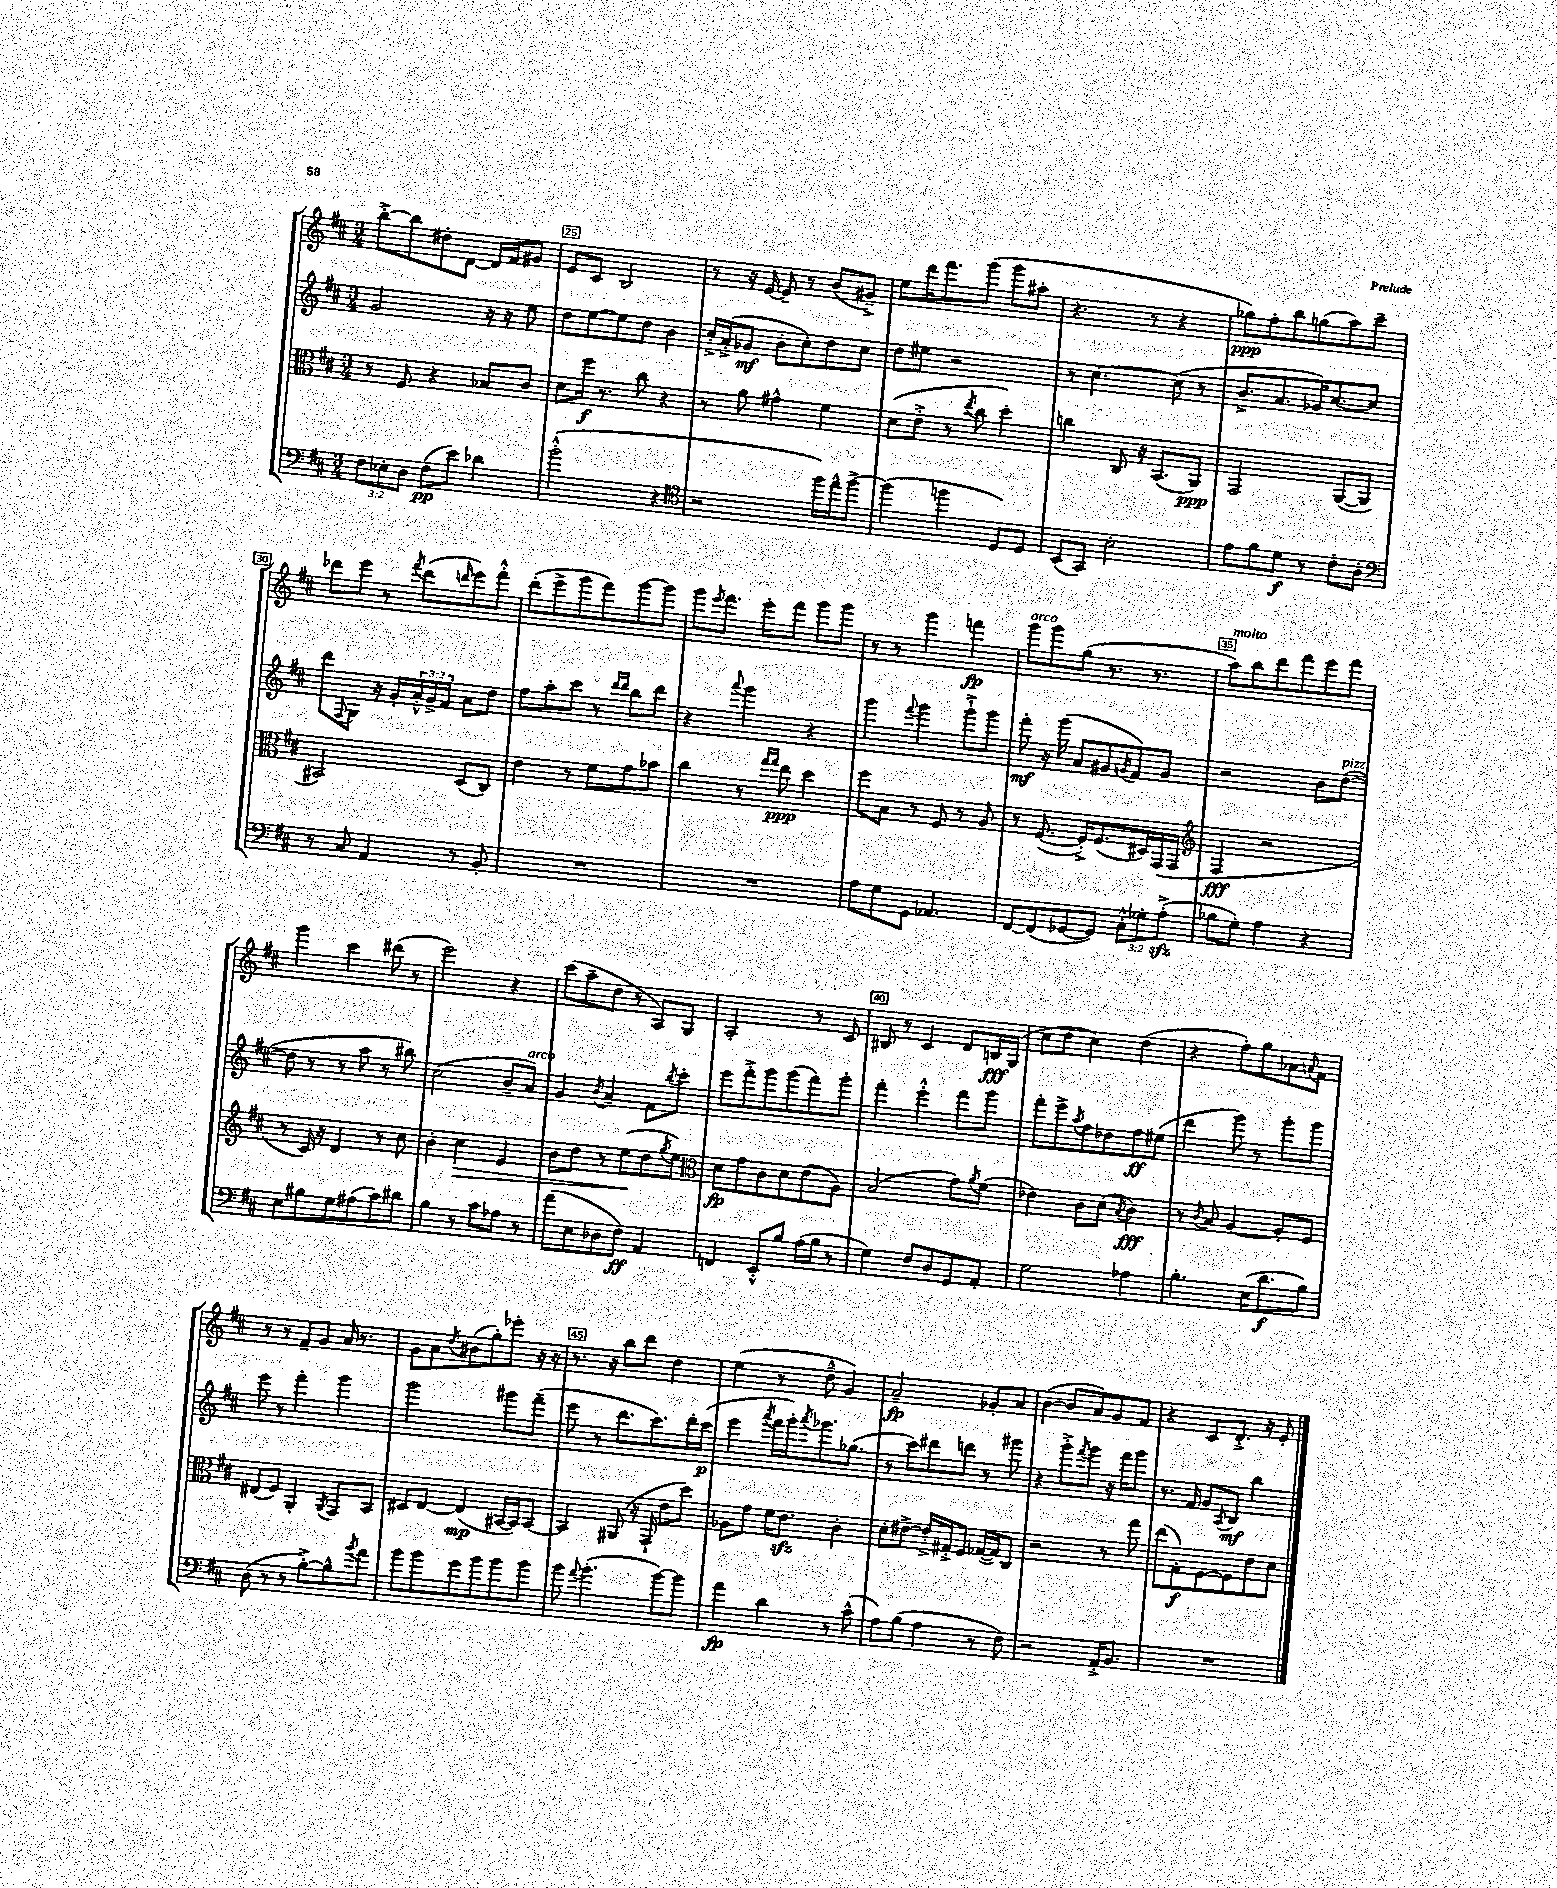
<<
\new StaffGroup <<
\new Staff = "s0" {
    \clef treble \key d \major \numericTimeSignature \time 3/4
    b''8~-.-> b''8 dis''8-. d'8~ d'16 fis'16 gis'8 |
    e'8 cis'8 b2 |
    r8 r16 e'16~ e'8-- r8 b'8( gis'8--->) |
    e''8 d'''16 fis'''8. g'''8( g'''8 ais''8-. |
    r4. r8 r4 |
    ges''8\ppp) fis''8-. b''8 g''8( a''8) cis'''8-- |
    des'''8 e'''8 r8 \acciaccatura { fis'''8 } des'''8( \grace { d'''16 } e'''8) fis'''8-.-^ |
    d'''8-.( e'''8-> g'''8 fis'''8) g'''8~ g'''8 |
    g'''8 \acciaccatura { e'''8 } fis'''8. e'''16-. fis'''8 g'''8 g'''8 |
    r8 r8 g'''4 f'''4\fp |
    g'''8^\markup { \italic "arco" } g'''8 g''8( r8. r8. |
    a''8^\markup { \italic "molto" }) b''8 d'''8 fis'''8 e'''8 fis'''8 |
    g'''4 cis'''4 dis'''8( r8 |
    e'''2) r4 |
    cis'''8( a''8-- d''8 r8 a8) g8 |
    a2-. r8 cis'8 |
    bis8 r8 cis'4 d'8 b16\fff g16( |
    cis''8 d''8 cis''4) d''4( |
    r4 fis''8-.) g''8 aes'8 \appoggiatura { a'8 } fis'8 |
    r8 r8 fis'8-- g'8 a'16 r8. |
    g'8 a'8 \acciaccatura { d''8 } bis'8( g''8-.) ees'''8-. r16 r16 |
    r8. r16 b''8 d'''8 d''4 |
    e''4( r8 d''8---^ g'4) |
    a'2--\fp ges'8-. a'8 |
    b'4~( b'8 a'8) g'8 fis'8 |
    r4 cis'8 d'8.-.-> r16 e'8-. \bar "|." |
}
\new Staff = "s1" {
    \clef treble \key d \major \numericTimeSignature \time 3/4 \override Staff.TupletNumber.text = #tuplet-number::calc-fraction-text
    g'2 r16 r16 e''8 |
    d''8 e''8~ e''8 d''8 b'4 |
    cis''16-.-> a'16-.->( ges'8\mf b'8-. cis''8-.) d''8 cis''8 |
    d''8 eis''8 r2 |
    r8 cis''4.~ cis''8( r8 |
    b'8.-> a'8. ges'16) cis''8.~ cis''8 |
    d'''8 \appoggiatura { fis8 } g8 r16 g'16-. \tuplet 3/2 { a'16-.-^ g'16-> fis'16 } a'8 d''8 |
    fis''8 a''8-. cis'''8 r8 \grace { d'''16 d'''16 } b''8 d'''8 |
    r4 \appoggiatura { a'''8 } g'''4 r4 |
    g'''4 \appoggiatura { fis'''8 } g'''4 g'''8-!-> g'''8 |
    fis'''8-.\mf r16 g'''16( a'8 gis'8 \acciaccatura { g'8 } fis'8) g'8 |
    r2 b'8 d''8~^\markup { \italic "pizz." }( |
    d''8 r8 r8 a''8 r8 bis''8) |
    cis''2( b'8-- a'8^\markup { \italic "arco" }) |
    g'4 \acciaccatura { b'8 } a'4-- fis'8 \acciaccatura { b''8 } cis'''8-. |
    e'''8 fis'''8-.-> g'''8 g'''8( fis'''8) g'''8-. |
    fis'''4-. e'''4-.-^ fis'''8 g'''8 |
    fis'''8-. e'''8-> \acciaccatura { a''8 } fis''8 des''8 fis''8\ff eis''8( |
    d'''4 g'''8) r8 g'''8-. g'''8 |
    e'''8 r8 fis'''4-. g'''4 |
    g'''2 gis'''8 fis'''8--( |
    e'''8 r8 d'''8. cis'''8.) d'''16-. cis'''16\p( |
    e'''4 \acciaccatura { a'''8 } fis'''16 g'''16-.) \acciaccatura { a'''8 } ges'''8. ges''8.( |
    r8 cis'''8) dis'''8 d'''8 r8 gis'''8 |
    r4 g'''8-.-> \acciaccatura { fis'''8 } g'''8 r16 fis'''16 g'''8 |
    r8. fis'16 g'8 \acciaccatura { a8 } b8\mf b''4 \bar "|." |
}
\new Staff = "s2" {
    \clef alto \key d \major \numericTimeSignature \time 3/4
    r8 fis8 r4 bes8 cis'8 |
    d'8 fis''16\f r8. cis''8 r4 |
    r8 a'8 gis'4-^ fis'4 |
    d'8( e'8-.-> r8 \acciaccatura { e''8 } cis''8 d''4-.) |
    c''4 cis8 r16 b,8.( a,8\ppp) |
    g,2 a,8~( a,8 |
    bis,2) d8( cis8) |
    e'4 r8 fis'8 g'8 bes'8 |
    cis''4 r8 \grace { g''16 g''16 } e''8\ppp d''4 |
    fis''8 b8 r8 fis8 r8 a8 |
    r8 fis8.~( fis16-.->) fis8.( dis16) g,16( g,16 |
    \clef treble fis4\fff r2 |
    r8 cis'16) r16 d'4 r8 cis''8 |
    b'4-. cis''4\> e'4 |
    b'8 d''8 r8 e''8\!( d''8 \acciaccatura { g''8 } e''8) |
    \clef alto d'8\fp g'8 cis'8 d'8 e'8( a8) |
    b2( g'8) \acciaccatura { a'8 } fis'8( |
    ees'4) cis'8 d'8( \acciaccatura { b8 } cis'4\fff) |
    r8 \acciaccatura { cis'8 } b8 a4~ a8-. fis8 |
    eis8( fis8) a,4-. \acciaccatura { a,8 } g,8 b,8 |
    dis8 e8~ e4\mp( bis,16~ bis,16) bis,8~ |
    bis,4 ais,8( r16 g,16-! e'8 d''8) |
    aes8 g'8 fis'16 e'8.\sfz cis'4-. |
    d'8-. eis'8~-> eis'16-.-> gis16-.-> fis8 ges16~( ges16) cis8 |
    r2 r8 g''8 |
    e''8( g8-.\f) fis8~ fis8 e'8 d'8 \bar "|." |
}
\new Staff = "s3" {
    \clef bass \key d \major \numericTimeSignature \time 3/4 \override Staff.TupletNumber.text = #tuplet-number::calc-fraction-text
    \tuplet 3/2 { fis8 ees8-. d8 } fis8\pp( e'8) des'4 |
    b'2-.-^( r4 |
    \clef tenor r2 fis''16) e''16-^ fis''8~-> |
    fis''4( f''4 d8) d8 |
    b,8( g,8) b2-. |
    e'8 fis'8 d'8\f r8 cis'8-. a8-. |
    \clef bass r8 cis8 a,4 r8 b,8-. |
    R2. |
    R2. |
    a8 g8 g,8 aes,4. |
    fis,8~ fis,8( ges,8~ ges,8) \tuplet 3/2 { cis8-.-^ ges8-. a8-.->\sfz( } |
    bes8 g8-.) a4 r4 |
    e8 bis8 g8 ais8( cis'8) dis'8 |
    b4 r8 cis'8 aes8 r8 |
    a'8( e8 des8 fis8\ff) a,4 |
    f,4 e,8-.-^ b8 a16( b16 r8 |
    g4) fis8 d8 g,8 a,8-. |
    g2 aes4 |
    b4.-. e16( d'8.\f b8) |
    d8( r8 r8 b8~-.->) b8-^ \acciaccatura { b'8 } a'8 |
    b'8 b'8 g'8 b'8 b'8 b'8 |
    b'8 \appoggiatura { a'8 } b'4.-.( b'8~) b'8 |
    a'4\fp d'4 r8 cis'8-^( |
    a8) b8( a4 r8 fis8) |
    r2 a,16-.-> b,8. |
    R2. \bar "|." |
}
>>
>>
\layout { \context { \Score currentBarNumber = #24 \override BarNumber.break-visibility = ##(#f #t #t) barNumberVisibility = #(every-nth-bar-number-visible 5) \override BarNumber.stencil = #(make-stencil-boxer 0.1 0.3 ly:text-interface::print) } }
